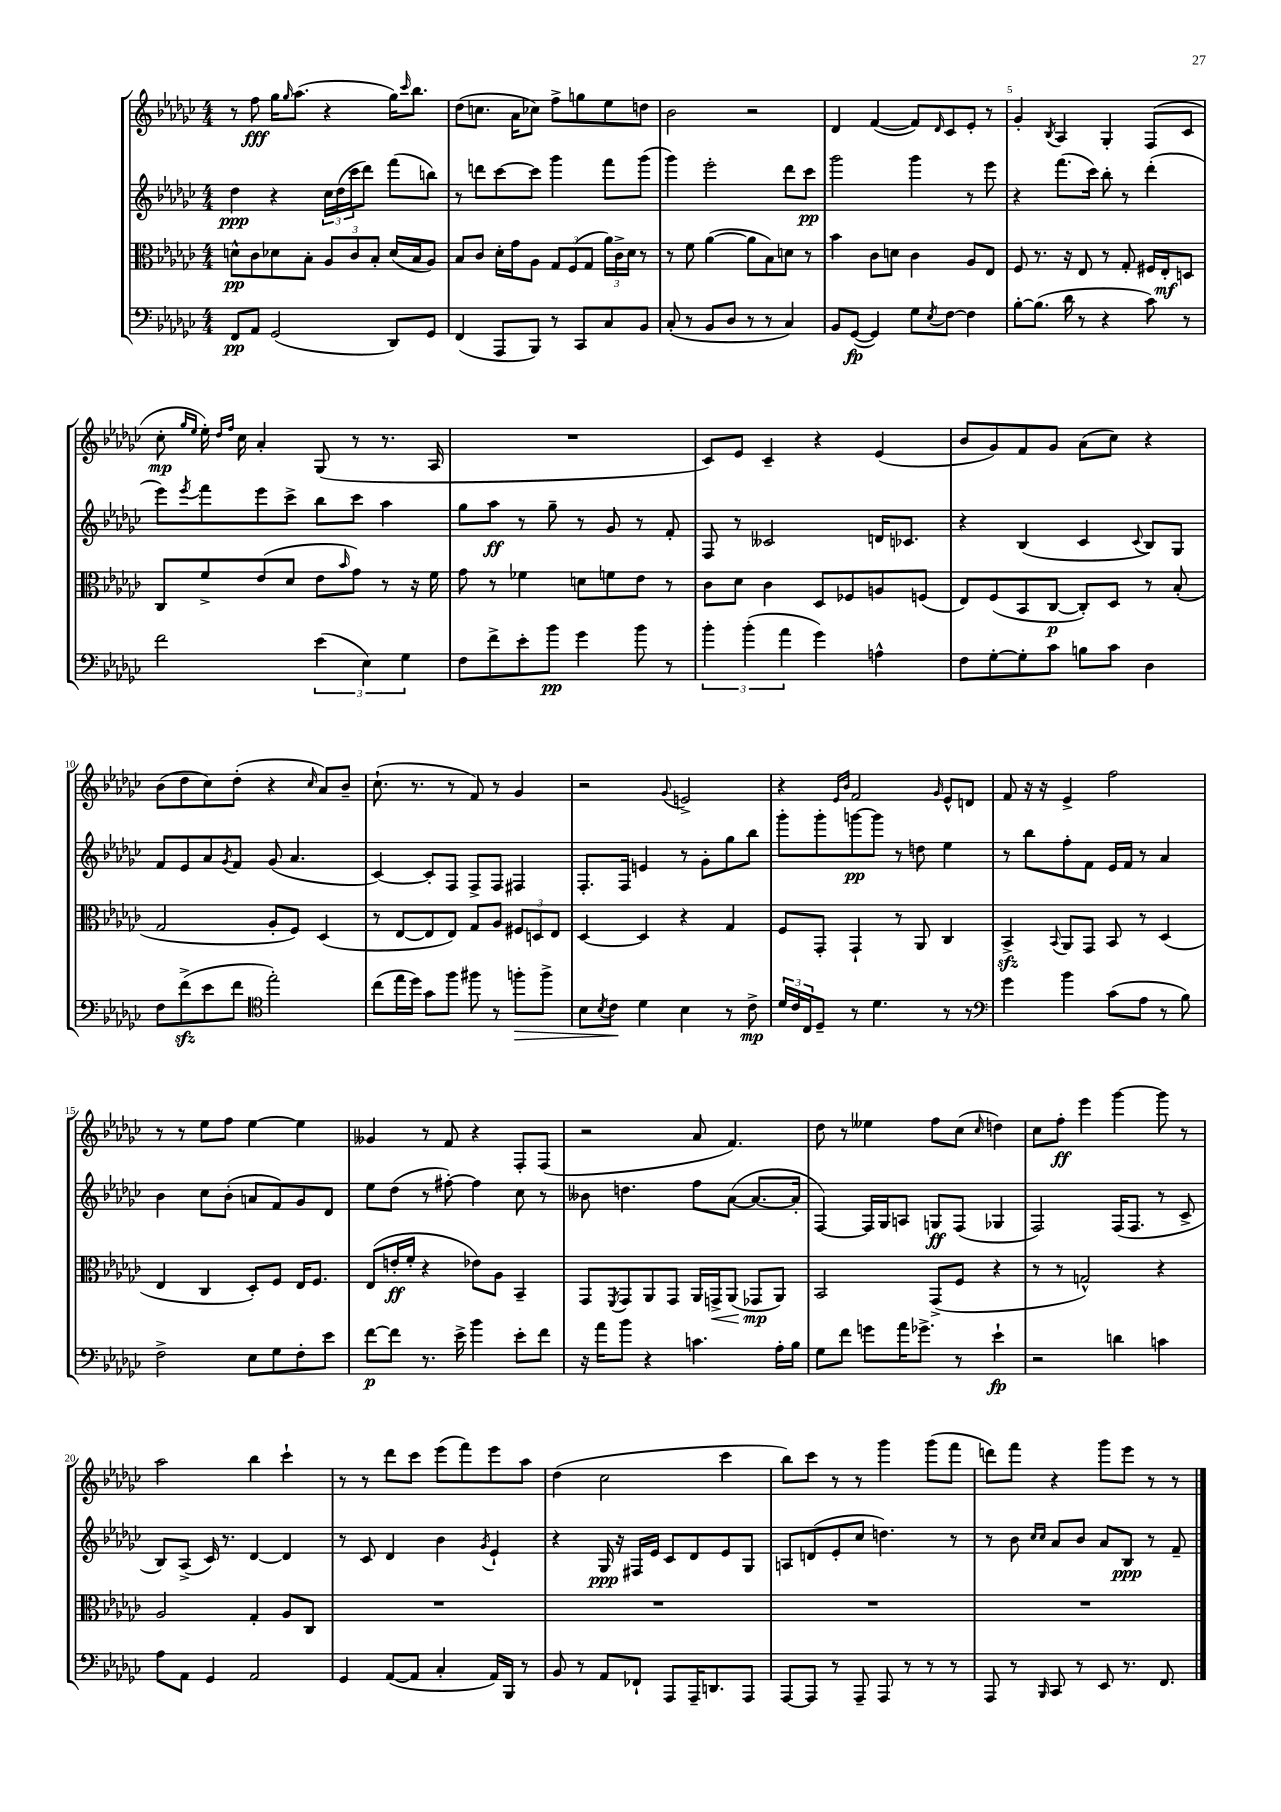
<<
\new StaffGroup <<
\new Staff = "s0" {
    \clef treble \key ges \major \numericTimeSignature \time 4/4
    r8 f''8\fff ges''16 \grace { ges''16 } aes''8.( r4 ges''16) \grace { ces'''16 } bes''8. |
    des''8( c''8. aes'16 ces''8) f''8-> g''8 ees''8 d''8 |
    bes'2 r2 |
    des'4 f'4~( f'8) \grace { des'16 } ces'8 ees'8-. r8 |
    ges'4-. \acciaccatura { bes8 } aes4 ges4-. f8( ces'8 |
    ces''8-.\mp \grace { ges''16 ees''16 } ees''16-.) \grace { des''16 f''16 } ces''16 aes'4-. ges8( r8 r8. aes16 |
    R1 |
    ces'8) ees'8 ces'4-- r4 ees'4( |
    bes'8 ges'8) f'8 ges'8 aes'8( ces''8) r4 |
    bes'8( des''8 ces''8) des''8-.( r4 \grace { ces''16 } aes'8) bes'8-- |
    ces''8.-!( r8. r8 f'8) r8 ges'4 |
    r2 \appoggiatura { ges'8 } e'2-> |
    r4 \grace { ees'16 bes'16 } f'2 \grace { ges'16 } ees'8-^ d'8 |
    f'8 r16 r16 ees'4-> f''2 |
    r8 r8 ees''8 f''8 ees''4~ ees''4 |
    geses'4 r8 f'8 r4 f8-. f8( |
    r2 aes'8 f'4.) |
    des''8 r8 eeses''4 f''8 ces''8( \grace { ces''16 } d''4) |
    ces''8 f''8-.\ff ees'''4 ges'''4~ ges'''8 r8 |
    aes''2 bes''4 ces'''4-! |
    r8 r8 des'''8 ces'''8 ees'''8( f'''8) ees'''8 aes''8 |
    des''4( ces''2 ces'''4 |
    bes''8) ces'''8 r8 r8 ges'''4 ges'''8( f'''8 |
    d'''8) f'''8 r4 ges'''8 ees'''8 r8 r8 \bar "|." |
}
\new Staff = "s1" {
    \clef treble \key ges \major \numericTimeSignature \time 4/4
    des''4\ppp r4 \tuplet 3/2 { ces''16 des''16( ces'''16 } des'''8) f'''8( b''8) |
    r8 d'''8 ces'''8~ ces'''8 ges'''4 f'''8 ges'''8( |
    ges'''4) ees'''2-. des'''8 ces'''8\pp |
    ges'''2 ges'''4 r8 ees'''8 |
    r4 f'''8.( ces'''16) bes''8-. r8 des'''4-.( |
    ees'''8) \acciaccatura { ees'''8 } f'''8 ees'''8 ces'''8-> bes''8 ces'''8 aes''4 |
    ges''8 aes''8\ff r8 ges''8-- r8 ges'8 r8 f'8-. |
    f8 r8 ceses'2 d'16 ces'8. |
    r4 bes4( ces'4 \appoggiatura { ces'8 } bes8) ges8 |
    f'8 ees'8 aes'8 \acciaccatura { ges'8 } f'8 ges'8( aes'4. |
    ces'4~) ces'8-. f8 f8-> f8 fis4 |
    f8.-. f16 e'4 r8 ges'8-. ges''8 bes''8 |
    ges'''8-. ges'''8-. g'''8~\pp g'''8 r8 d''8 ees''4 |
    r8 bes''8 f''8-. f'8 ees'16 f'16 r8 aes'4 |
    bes'4 ces''8 bes'8-.( a'8 f'8) ges'8 des'8 |
    ees''8 des''8( r8 fis''8~-.) fis''4 ces''8 r8 |
    beses'8 d''4. f''8 aes'8~( aes'8.~ aes'16-. |
    f4~) f16 ges16 a8 g8\ff f8( ges4 |
    f2) f16( f8. r8 ces'8-> |
    bes8) aes8->( ces'16) r8. des'4~ des'4 |
    r8 ces'8 des'4 bes'4 \acciaccatura { ges'8 } ees'4-! |
    r4 ges16\ppp r16 fis16 ees'16 ces'8 des'8 ees'8 ges8 |
    a8 d'8( ees'8-. ces''8 d''4.) r8 |
    r8 bes'8 \grace { ces''16 ces''16 } aes'8 bes'8 aes'8 bes8\ppp r8 f'8-- \bar "|." |
}
\new Staff = "s2" {
    \clef alto \key ges \major \numericTimeSignature \time 4/4
    d'8-^\pp ces'8 des'8 bes8-. \tuplet 3/2 { aes8 ces'8 bes8-. } des'16( bes16 aes8) |
    bes8 ces'8 des'16-. ges'16 aes8 \tuplet 3/2 { ges8 f8( ges8 } \tuplet 3/2 { aes'16) ces'16-> des'16 } r8 |
    r8 f'8 aes'4~( aes'8 bes8) d'8 r8 |
    bes'4 ces'8 d'8 ces'4 aes8 ees8 |
    f8 r8. r16 ees8 r8 ges8-. fis16 ees16-.\mf d8 |
    ces8 f'8-> ees'8( des'8 ees'8 \grace { bes'16 } ges'8) r8 r16 f'16 |
    ges'8 r8 fes'4 d'8 f'8 ees'8 r8 |
    ces'8 des'8 ces'4 des8 fes8 a8 f8( |
    ees8) f8( bes,8 ces8~\p ces8-.) des8 r8 bes8-.( |
    ges2 aes8-. f8) des4( |
    r8 ees8~ ees8 ees8) ges8 aes8 \tuplet 3/2 { fis8 d8 ees8 } |
    des4~ des4 r4 ges4 |
    f8 ges,8-. ges,4-! r8 aes,8 ces4 |
    bes,4->\sfz \appoggiatura { bes,8 } aes,8 ges,8 bes,8 r8 des4( |
    ees4 ces4 des8-.) f8 ees16 f8. |
    ees8( e'16-.\ff f'16-. r4 ees'8) aes8 bes,4-- |
    ges,8 \acciaccatura { f,8 } ges,8 aes,8 ges,8 aes,16 g,16->\< aes,8( ges,8\mp\! aes,8) |
    bes,2 ges,8->( f8 r4 |
    r8 r8 g2-^) r4 |
    aes2 ges4-. aes8 ces8 |
    R1 |
    R1 |
    R1 |
    R1 \bar "|." |
}
\new Staff = "s3" {
    \clef bass \key ges \major \numericTimeSignature \time 4/4
    f,8\pp aes,8 ges,2( des,8) ges,8 |
    f,4( aes,,8 bes,,8) r8 ces,8 ces8 bes,8 |
    ces8-.( r8 bes,8 des8 r8 r8 ces4) |
    bes,8 ges,8~\fp( ges,4) ges8 \acciaccatura { ees8 } f8~ f4 |
    bes8~-. bes8.( des'16 r8 r4 ces'8) r8 |
    f'2 \tuplet 3/2 { ees'4( ees4) ges4 } |
    f8 f'8-> ees'8-. bes'8\pp ges'4 bes'8 r8 |
    \tuplet 3/2 { bes'4-. bes'4-.( aes'4 } ges'4) a4-^ |
    f8 ges8~-. ges8-. ces'8 b8 ces'8 des4 |
    f8 f'8->\sfz( ees'8 f'8 \clef tenor ees''2-.) |
    ces''8( ees''16 des''16) ges'8 f''8 fis''8 r8 f''8-.\> f''8-> |
    bes8 \acciaccatura { bes8 } ces'8\! des'4 bes4 r8 ces'8->\mp |
    \tuplet 3/2 { des'16 ces'16 ces16 } des8-- r8 des'4. r8 r8 |
    \clef bass ges'4 bes'4 ces'8( aes8 r8 bes8) |
    f2-> ees8 ges8 f8-. ees'8 |
    f'8~\p f'8 r8. ees'16-> bes'4 ees'8-. f'8 |
    r16 aes'16 bes'8 r4 c'4. aes16-. bes16 |
    ges8 f'8 g'8 aes'16 ges'8.-> r8 ees'4-!\fp |
    r2 d'4 c'4 |
    aes8 aes,8 ges,4 aes,2 |
    ges,4 aes,8~( aes,8 ces4-. aes,16) bes,,16 r8 |
    bes,8 r8 aes,8 fes,8-! aes,,8 aes,,16-- d,8. aes,,8 |
    aes,,8~ aes,,8 r8 aes,,8-- aes,,8 r8 r8 r8 |
    aes,,8 r8 \grace { bes,,16 } ces,8 r8 ees,8 r8. f,8. \bar "|." |
}
>>
>>
\layout { \context { \Score \override BarNumber.break-visibility = ##(#f #t #t) barNumberVisibility = #(every-nth-bar-number-visible 5) } }
